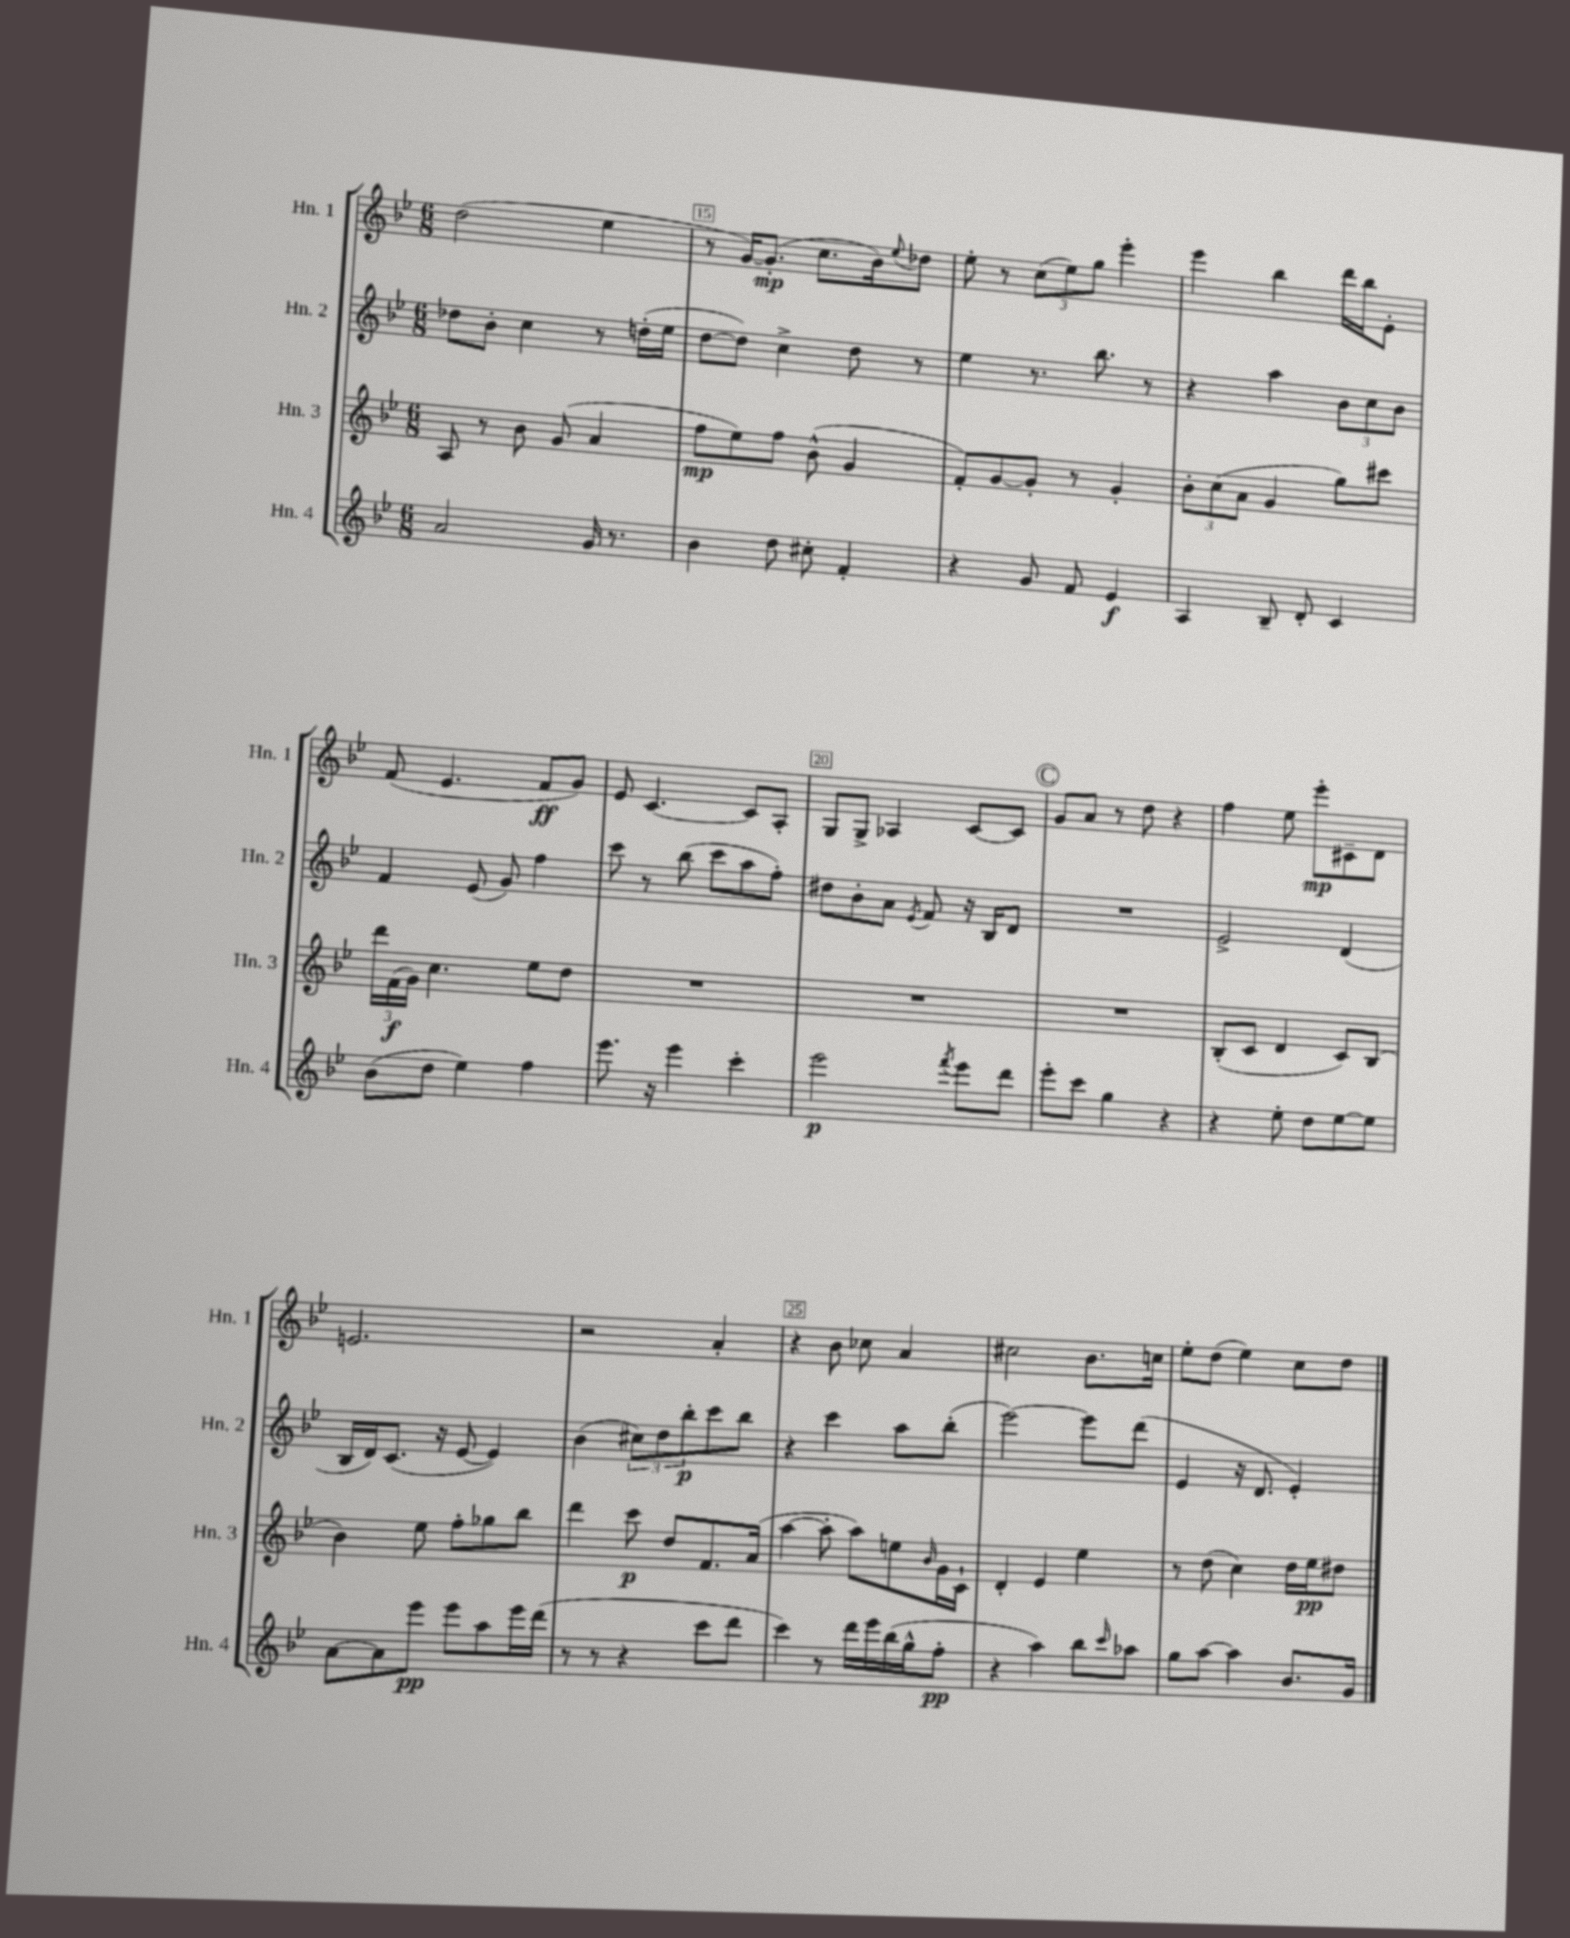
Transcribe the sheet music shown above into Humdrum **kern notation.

**kern	**kern	**kern	**kern
*staff4	*staff3	*staff2	*staff1
*clefG2	*clefG2	*clefG2	*clefG2
*k[b-e-]	*k[b-e-]	*k[b-e-]	*k[b-e-]
*M6/8	*M6/8	*M6/8	*M6/8
2a	8A	8dd-	(2dd
.	8r	8b-'	.
.	8b-	4cc	.
.	(8g	.	.
16g	4a	8r	4ee-
8.r	.	.	.
.	.	(16dd'	.
.	.	16ee-	.
=	=	=	=
4b-	8ff	[8dd	8r
.	8ee-)	8dd])	[16g)
.	.	.	(8.g']
8dd	8ff	4cc^	.
8cc#'	(8b-^^	.	8.cc
4f'	4g	8dd	.
.	.	.	16b-)
.	.	.	8qqee-
.	.	8r	8dd-
=	=	=	=
4r	8f')	4ee-	8ee-'
.	[8g	.	8r
8g	8g']	8.r	(12cc
.	.	.	12ee-)
8f	8r	.	.
.	.	.	12gg
.	.	8.bb-	.
4e-	4g'	.	4eee-'
.	.	8r	.
=	=	=	=
4A	12b-'	4r	4eee-
.	(12cc	.	.
.	12a	.	.
8B-~	4g	4aa	4bb-
8d'	.	.	.
4c	8gg)	12b-	16ddd
.	.	.	16bb-
.	.	12cc	.
.	8ccc#	.	8e-'
.	.	12b-	.
=	=	=	=
(8b-	24ddd	4f	(8f
.	(24f	.	.
.	24g)	.	.
8dd	4.cc	.	4.e-
4ee-)	.	(8e-	.
.	.	8g)	.
4ff	8ee-	4ff	8f
.	8dd	.	8g)
=	=	=	=
8.eee-	2.r	8ccc	8e-
.	.	8r	[4.c
16r	.	.	.
4eee-	.	(8bb-	.
.	.	8ccc	.
4ccc'	.	8aa	8c]
.	.	8ff')	8A'
=	=	=	=
2eee-	2.r	8dd#	8G
.	.	8b-'	8G^
.	.	8a	4A-
.	.	8qe-	.
.	.	8f	.
8qfff	.	.	.
8eee-	.	16r	[8c
.	.	16B-	.
8ddd	.	8d	8c]
=	=	=	=
8eee-'	2.r	2.r	8g
8ccc	.	.	8a
4gg	.	.	8r
.	.	.	8dd
4r	.	.	4r
=	=	=	=
4r	(8B-'	2e-^	4ff
.	8c	.	.
8ee-'	4d	.	8ee-
8dd	.	.	8eee-'
[8ee-	8c)	(4d	8c#~
8ee-]	(8B-	.	8d
=	=	=	=
[8a	4b-)	16B-	2.e
.	.	16d)	.
8a]	.	(8.c	.
8eee-	8ee-	.	.
.	.	16r	.
8eee-	8ff'	[8e-	.
8aa	8gg-	4e-])	.
16eee-	8bb-	.	.
(16ddd	.	.	.
=	=	=	=
8r	4ddd	(4b-	2r
8r	.	.	.
4r	8ccc	12cc#)	.
.	.	12dd	.
.	8dd	.	.
.	.	12bb-'	.
8ccc	8.f	8ccc	4a'
8ddd	.	8bb-	.
.	(16a	.	.
=	=	=	=
4ccc)	[4aa	4r	4r
8r	8aa']	4ccc	8b-
16ddd	8aa)	.	8cc-
16eee-	.	.	.
(16bb-	8ee	8aa	4a
16gg^^	.	.	.
.	16qqb-	.	.
8ff'	16g	(8bb-'	.
.	16c`	.	.
=	=	=	=
4r	4d'	[2eee-)	2cc#
4aa)	4e-	.	.
8bb-	4ee-	8eee-]	8.b-
16qqccc	.	.	.
8aa-	.	(8ddd	.
.	.	.	16cc
=	=	=	=
8gg	8r	4e-	8ee-'
[8aa	(8dd	.	(8dd
4aa]	4cc)	16r	4ee-)
.	.	8.d	.
8.b-	16dd	4e-')	8cc
.	16ee-	.	.
.	8dd#	.	8dd
16g	.	.	.
==	==	==	==
*-	*-	*-	*-
